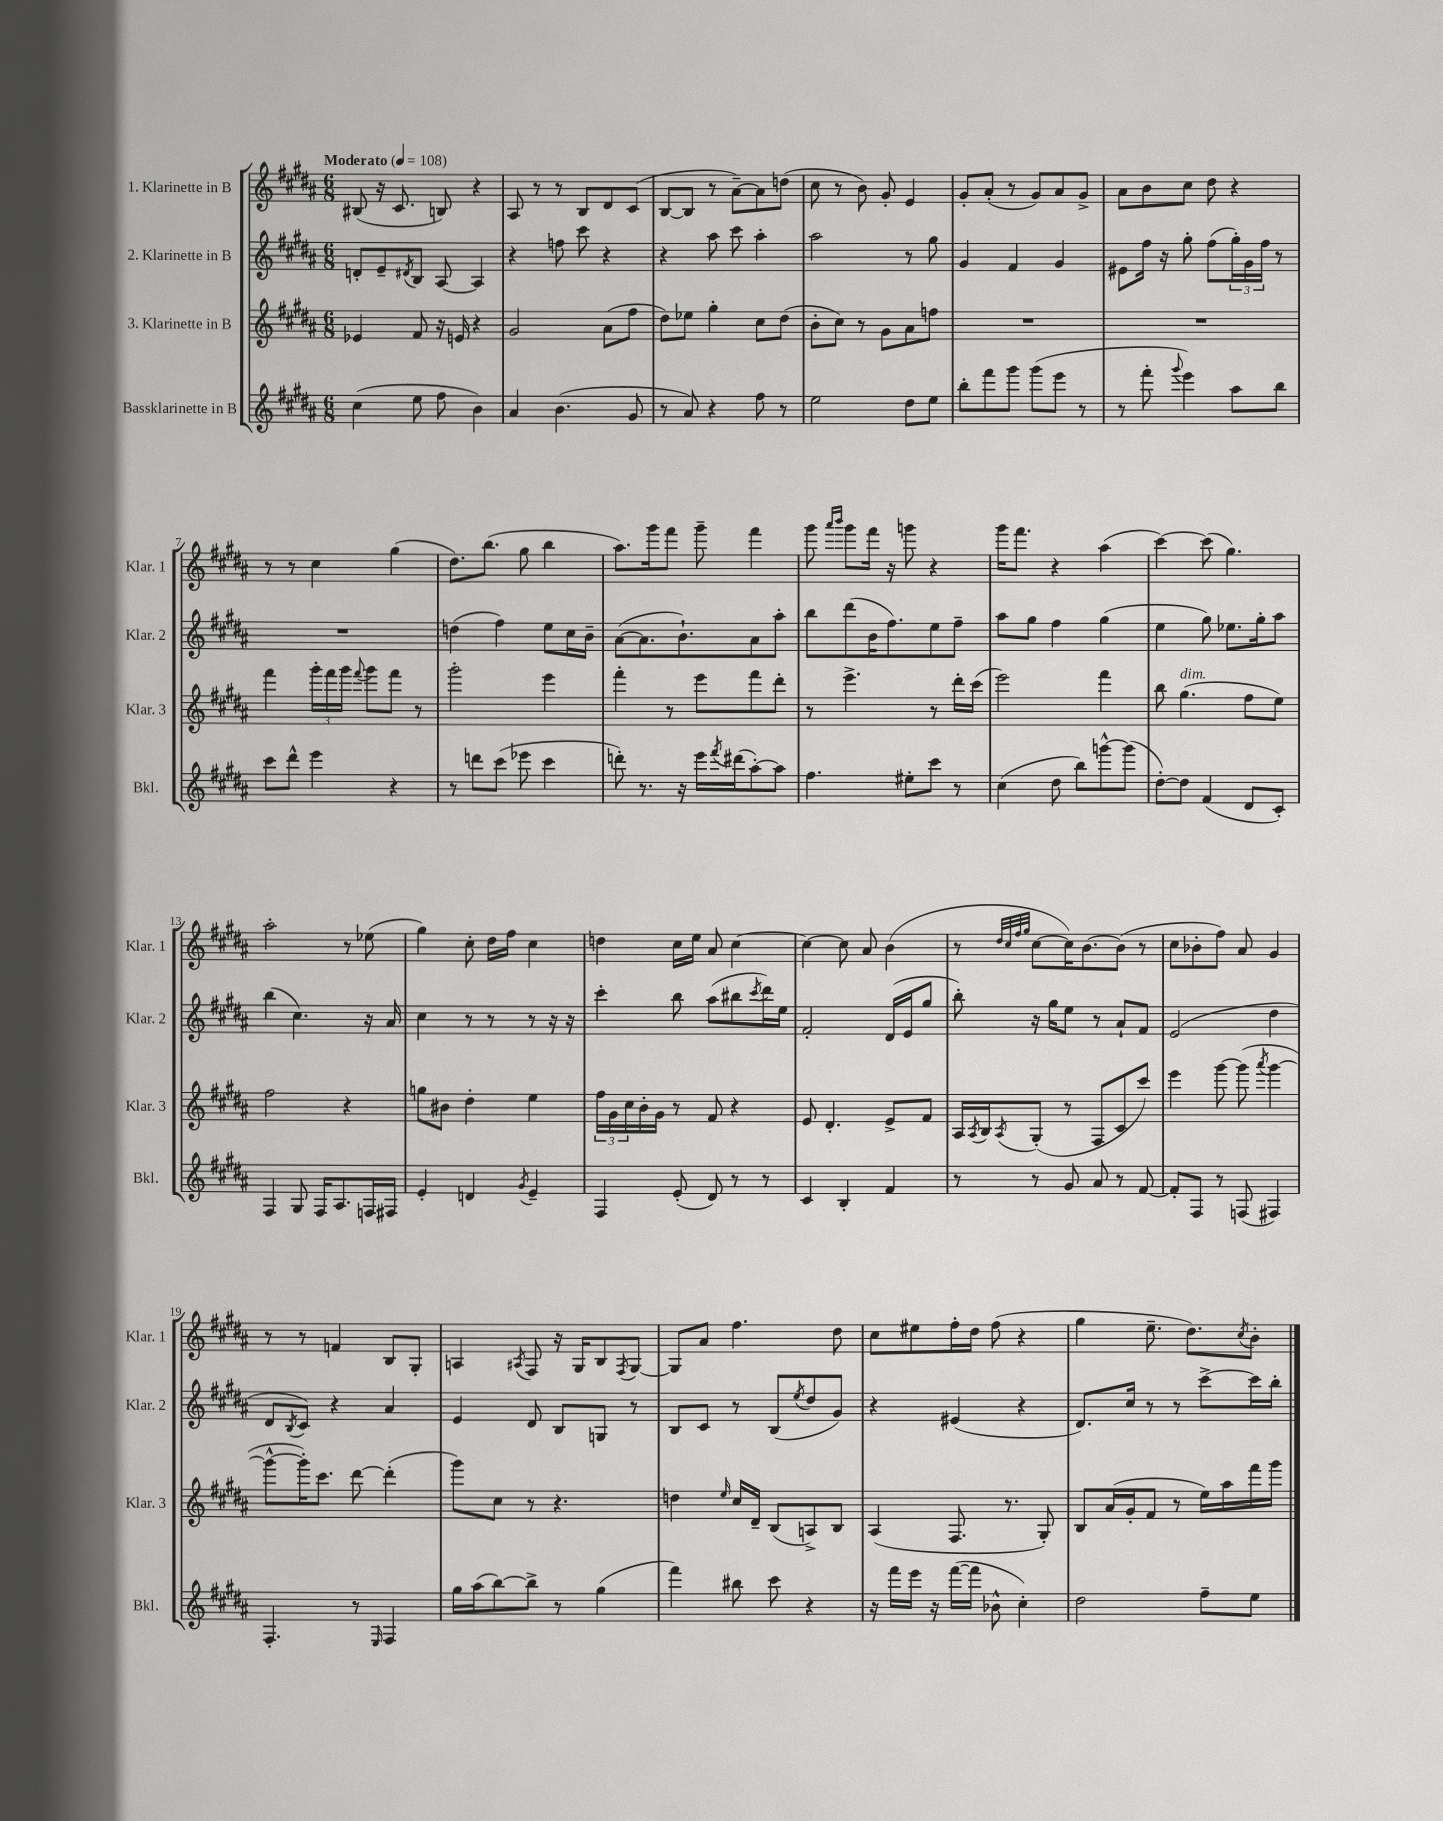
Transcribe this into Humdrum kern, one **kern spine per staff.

**kern	**kern	**kern	**kern
*staff4	*staff3	*staff2	*staff1
*clefG2	*clefG2	*clefG2	*clefG2
*k[f#c#g#d#a#]	*k[f#c#g#d#a#]	*k[f#c#g#d#a#]	*k[f#c#g#d#a#]
*M6/8	*M6/8	*M6/8	*M6/8
*MM108	*MM108	*MM108	*MM108
(4cc#	4e-	8d'	(8B#
.	.	8e~	16r
.	.	.	8.c#
.	.	8qd#	.
8ee	8f#	8B	.
8ff#	16r	[8A#	8B)
.	16e	.	.
4b)	4r	4A#]	4r
=	=	=	=
4a#	2g#	4r	8A#
.	.	.	8r
(4.b	.	8ff	8r
.	.	8ccc#	8B
.	(8a#	4r	8d#
8g#	8ff#	.	(8c#
=	=	=	=
8r	8dd#)	4r	[8B
8a#)	8ee-	.	8B]
4r	4gg#'	8aa#	8r
.	.	8ccc#	[8a#~)
8ff#	8cc#	4aa#'	8a#]
8r	(8dd#	.	(8dd
=	=	=	=
2ee	8b'	2aa#	8cc#
.	8cc#)	.	8r
.	8r	.	8b)
.	8g#	.	8g#'
8dd#	8a#	8r	4e
8ee	8ff	8gg#	.
=	=	=	=
8bb'	2.r	4g#	8g#'
8fff#	.	.	(8a#'
8ggg#	.	4f#	8r
(8ggg#	.	.	8g#)
8eee	.	4g#	8a#
8r	.	.	8g#^
=	=	=	=
8r	2.r	8e#	8a#
8fff#'	.	16ff#	8b
.	.	16r	.
8qqggg#	.	.	.
4eee)	.	8gg#'	8cc#
.	.	(8ff#	8dd#
8aa#	.	24gg#')	4r
.	.	24g#	.
.	.	24ff#	.
8bb	.	8r	.
=	=	=	=
8ccc#	4fff#	2.r	8r
8ddd#^^	.	.	8r
4eee	24ggg#'	.	4cc#
.	24fff#	.	.
.	24ggg#	.	.
.	8qqfff#	.	.
.	8ggg#	.	.
4r	8fff#	.	(4gg#
.	8r	.	.
=	=	=	=
8r	2ggg#'	(4dd	8.dd#)
8ddd	.	.	.
.	.	.	(8.bb
(8ccc#	.	4ff#)	.
8eee-	.	.	8gg#
4ccc#	4eee	8ee	4bb
.	.	16cc#	.
.	.	16b~	.
=	=	=	=
8ddd')	4fff#'	([8a#	8.aa#)
8.r	.	8.a#]	.
.	.	.	16ggg#
.	8r	.	8fff#
16r	.	8.b`)	.
16eee	8eee	.	8ggg#~
8qfff#	.	.	.
(16ddd#	.	.	.
[8aa#')	8fff#	8a#	4fff#
8aa#]	8ddd#'	8aa#'	.
=	=	=	=
4.ff#	8r	8bb	8ggg#
.	.	.	16qqaaa#
.	.	.	16qqbbb
.	4.eee^	(8ddd#	8ggg#
.	.	16b	16fff#
.	.	8.ff#)	16r
8ee#'	.	.	8ggg
8ccc#	8r	8ee	4r
8r	16ddd#'	8ff#~	.
.	(16ccc#	.	.
=	=	=	=
(4cc#	2eee)	8aa#	16ggg#
.	.	.	8.fff#
.	.	8gg#	.
8dd#	.	4ff#	4r
8bb)	.	.	.
[8ggg^^	4fff#	(4gg#	(4aa#
(8ggg]	.	.	.
=	=	=	=
[8dd#')	8bb	4ee	[4ccc#)
8dd#]	(4.gg#	.	.
(4f#	.	8gg#)	(8ccc#]
.	.	8.ee-	4.gg#)
8d#	8ff#	.	.
.	.	16gg#'	.
8c#')	8ee)	8aa#	.
=	=	=	=
4F#	2ff#	(4bb	2aa#'
8G#	.	4.cc#)	.
16F#	.	.	.
8.A#	.	.	.
.	4r	.	8r
16F	.	16r	(8ee-
16F#	.	16a#	.
=	=	=	=
4e'	8gg	4cc#	4gg#)
.	8b#	.	.
4d	4dd#'	8r	8cc#'
.	.	8r	16dd#
.	.	.	16ff#
8qg#	.	.	.
4e~	4ee	8r	4cc#
.	.	16r	.
.	.	16r	.
=	=	=	=
4F#	24ff#	4ccc#'	4dd
.	24g#	.	.
.	24cc#	.	.
.	16b'	.	.
.	16g#	.	.
(8e'	8r	8bb	16cc#
.	.	.	16ee
8d#)	8f#	(8aa#	8a#
8r	4r	8bb#	[4cc#
.	.	8qccc#	.
8r	.	16ddd#)	.
.	.	16ee	.
=	=	=	=
4c#	8e	2f#'	4cc#_
.	4.d#'	.	.
4B'	.	.	8cc#]
.	.	.	8a#
4f#	8e^	(16d#	(4b
.	.	16e	.
.	8f#	8gg#	.
=	=	=	=
8r	16A#	8bb')	8r
.	8qA#	.	.
.	16B	.	.
.	.	.	32qqdd#
.	.	.	32qqcc#
.	.	.	32qqff#
.	8qA#	.	32qqgg#
8r	(8G#'	16r	[8cc#
.	.	16gg#	.
8g#	8r	8ee	16cc#])
.	.	.	[8.b
8a#	8F#	8r	.
8r	8c#	8a#`	(8b]
[8f#	8ccc#)	8f#	8r
=	=	=	=
8f#']	4eee	(2e	8cc#
8F#	.	.	8b-'
8r	[8ggg#	.	8ff#)
(8F	(8ggg#]	.	8a#
.	8qaaa#	.	.
4F#)	[4ggg#	4dd#	4g#
=	=	=	=
4.F#'	8ggg#^^_	8d#	8r
.	.	8qB	.
.	16ggg#'])	8c#)	8r
.	8.ccc#	.	.
.	.	4r	4f
8r	[8ddd#	.	.
16qqE	.	.	.
4F#	(4ddd#']	4a#	8B
.	.	.	8G#'
=	=	=	=
16gg#	8ggg#)	4e	4A
(16aa#	.	.	.
[8bb)	8cc#	.	.
.	.	.	8qA#
8bb^]	8r	8d#	8F#
8r	4.r	8B	16r
.	.	.	16G#
(4gg#	.	8G	8B
.	.	.	8qF#
.	.	8r	[8G#
=	=	=	=
4fff#)	4dd	8B	8G#]
.	.	8c#	8a#
.	16qqee	.	.
8bb#	16cc#	8r	4.ff#
.	16d#~	.	.
8ccc#	(8B	(8B	.
.	.	8qee	.
4r	8A^)	8dd#	.
.	8B	8g#)	8dd#
=	=	=	=
16r	(4A#	4r	8cc#
16fff#	.	.	.
16eee	.	.	8ee#
16r	.	.	.
([16fff#	8.F#	(4e#	16ff#'
16fff#]	.	.	16dd#
8b-^^	.	.	(8ff#
.	8.r	.	.
4cc#')	.	4r	4r
.	8G#')	.	.
=	=	=	=
2dd#	8B	8.d#)	4gg#
.	(16a#	.	.
.	16g#'	16cc#	.
.	8f#	8r	8.ee~
.	8r	8r	.
.	.	.	8.dd#)
8ff#~	16ee)	[8ccc#^	.
.	16aa#	.	.
.	.	.	8qcc#
8ee	16fff#	16ccc#]	8b'
.	16ggg#	16bb'	.
==	==	==	==
*-	*-	*-	*-
